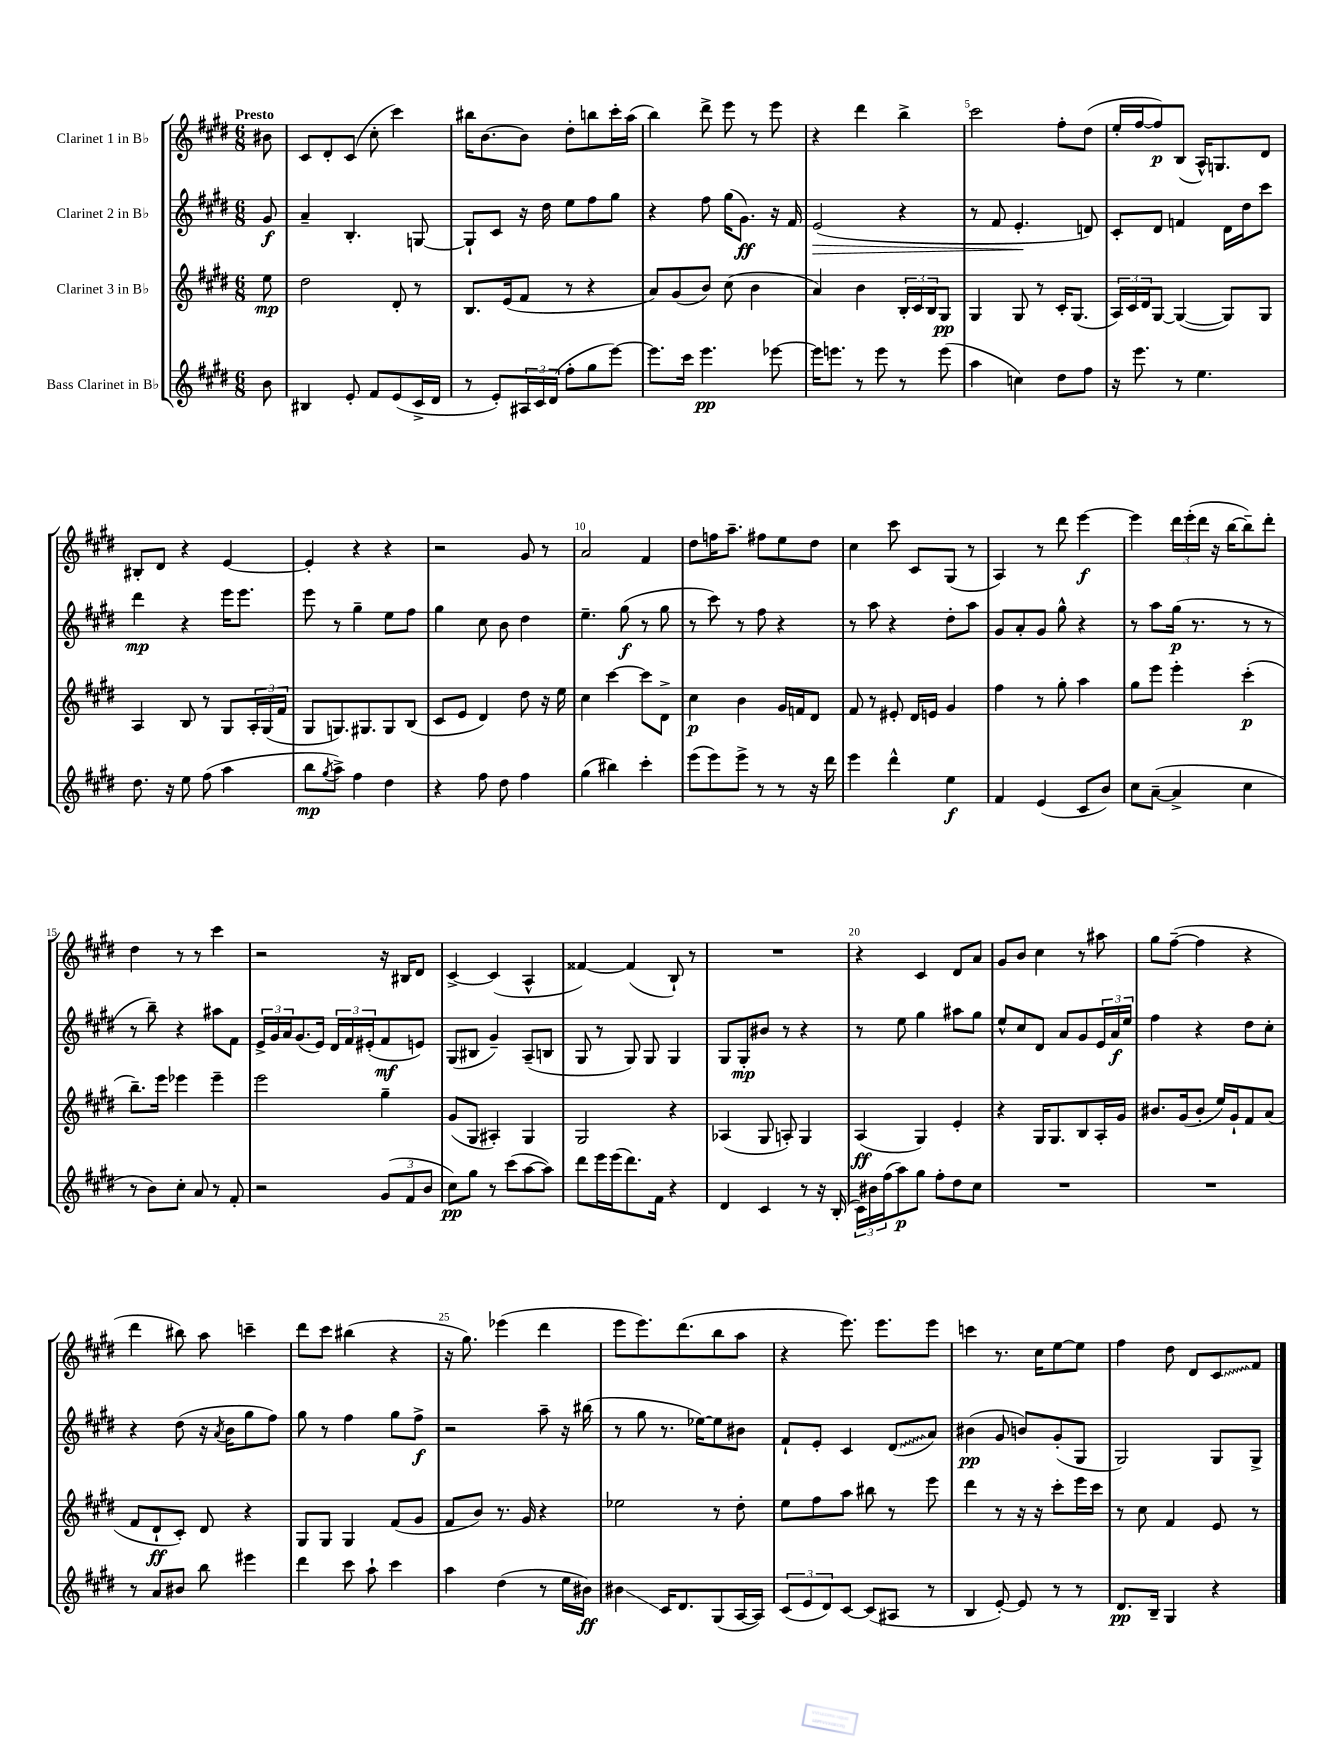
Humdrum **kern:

**kern	**kern	**kern	**kern
*staff4	*staff3	*staff2	*staff1
*clefG2	*clefG2	*clefG2	*clefG2
*k[f#c#g#d#]	*k[f#c#g#d#]	*k[f#c#g#d#]	*k[f#c#g#d#]
*M6/8	*M6/8	*M6/8	*M6/8
8b	8ee	8g#	8b#
=	=	=	=
4B#	2dd#	4a~	8c#
.	.	.	8d#'
8e'	.	4.B'	(8c#
8f#	.	.	8cc#'
(8e	8d#'	.	4ccc#)
16c#^	8r	[8G	.
16d#	.	.	.
=	=	=	=
8r	8.B	8G`]	16bb#
.	.	.	[8.b
8e')	.	8c#	.
.	(16e	.	.
24A#	8f#	16r	8b]
24c#	.	.	.
.	.	16dd#	.
(24d#	.	.	.
8ff#'	8r	8ee	8dd#'
8gg#	4r	8ff#	8bb
[8eee)	.	8gg#	16ccc#'
.	.	.	(16aa
=	=	=	=
8.eee]	8a)	4r	4bb)
.	(8g#	.	.
16ccc#	.	.	.
4.eee	8b)	8ff#	8ddd#^
.	(8cc#	(16gg#	8eee
.	.	8.g#)	.
.	4b	.	8r
[8eee-	.	16r	8eee
.	.	16f#	.
=	=	=	=
16eee-]	4a)	(2e	4r
8.eee	.	.	.
8r	4b	.	4ddd#
8eee	.	.	.
8r	24B'	4r	4bb^
.	24c#	.	.
.	24B	.	.
(8eee	8G#	.	.
=	=	=	=
4aa	4G#	8r	2ccc#
.	.	8f#	.
4cc)	8G#	4.e'	.
.	8r	.	.
8dd#	16c#'	.	8ff#'
.	(8.G#	.	.
8ff#	.	8d)	(8dd#
=	=	=	=
16r	24A)	8c#'	16ee'
.	24c#	.	.
8.eee	.	.	[16ff#
.	24d#	.	.
.	[8G#	8d#	8ff#])
8r	(4G#_	4f	(8B
4.ee	.	.	16A^^)
.	.	.	8.G
.	8G#])	16d#	.
.	.	16dd#	.
.	8G#	8ccc#	8d#
=	=	=	=
8.dd#	4A	4ddd#	8B#'
.	.	.	8d#
16r	.	.	.
8ee	8B	4r	4r
(8ff#	8r	.	.
4aa	8G#	16eee	[4e
.	.	8.eee	.
.	24A'	.	.
.	(24G#	.	.
.	24f#	.	.
=	=	=	=
8bb	8G#	8eee	4e']
8qgg#	.	.	.
8aa^)	8.G)	8r	.
4ff#	.	4gg#~	4r
.	8.G#	.	.
4dd#	8G#	8ee	4r
.	(8B	8ff#	.
=	=	=	=
4r	8c#	4gg#	2r
.	8e	.	.
8ff#	4d#)	8cc#	.
8dd#	.	8b	.
4ff#	8dd#	4dd#	8g#
.	16r	.	8r
.	16ee	.	.
=	=	=	=
(4gg#	4cc#	4.ee~	2a
4bb#)	[4ccc#	.	.
.	.	(8gg#	.
4ccc#'	8ccc#]	8r	4f#
.	8d#^	8gg#	.
=	=	=	=
(8eee	4cc#	8r	8dd#
8eee)	.	8ccc#)	16ff
.	.	.	8.aa~
8eee^	4b	8r	.
8r	.	8ff#	8ff#
8r	16g#	4r	8ee
.	16f	.	.
16r	8d#	.	8dd#
16ddd#	.	.	.
=	=	=	=
4eee	8f#	8r	4cc#
.	8r	8aa	.
4ddd#^^	8e#'	4r	8ccc#
.	16d#	.	8c#
.	16e	.	.
4ee	4g#	8dd#'	(8G#
.	.	8aa	8r
=	=	=	=
4f#	4ff#	8g#	4A)
.	.	8a'	.
(4e	8r	8g#	8r
.	8gg#'	8gg#^^	8ddd#
8c#	4aa	4r	[4eee
8b)	.	.	.
=	=	=	=
8cc#	8gg#	8r	4eee]
([8a~	8eee	8aa	.
4a^]	4eee'	(16gg#	24ddd#
.	.	.	(24eee'
.	.	8.r	.
.	.	.	24ddd#
.	.	.	16r
.	.	.	[16bb
4cc#	(4ccc#'	8r	8bb~])
.	.	8r	8ddd#'
=	=	=	=
8r	8.bb~)	8r	4dd#
8b)	.	8bb~)	.
.	16eee	.	.
8cc#'	4eee-	4r	8r
8a	.	.	8r
8r	4eee-~	8aa#	4ccc#
8f#'	.	8f#	.
=	=	=	=
2r	2eee	24e^	2r
.	.	24g#	.
.	.	24a	.
.	.	(8.g#	.
.	.	16e)	.
.	.	24d#	.
.	.	24f#	.
.	.	(24e#'	.
(12g#	4gg#~	8f#	16r
.	.	.	16B#
12f#	.	.	.
.	.	8e)	8d#
12b	.	.	.
=	=	=	=
8cc#)	(8g#	(8G#	[4c#^
8gg#	8G#	8B#	.
8r	4A#')	4g#~)	(4c#]
(8ccc#	.	.	.
[8aa	4G#	(8A~	4A^^
8aa])	.	8B	.
=	=	=	=
8ddd#	2G#	8G#	[4f##)
16eee	.	8r	.
(16eee	.	.	.
8.ddd#)	.	8G#)	(4f##]
.	.	8G#	.
16f#	.	.	.
4r	4r	4G#	8B`)
.	.	.	8r
=	=	=	=
4d#	(4A-	8G#	2.r
.	.	8G#'	.
4c#	8G#	8b#	.
.	8A')	8r	.
8r	4G#	4r	.
16r	.	.	.
(16B'	.	.	.
=	=	=	=
24c#)	(4A	8r	4r
24b#	.	.	.
(24ff#	.	.	.
8aa)	.	8ee	.
8gg#	4G#)	4gg#	4c#
8ff#'	.	.	.
8dd#	4e'	8aa#	8d#
8cc#	.	8gg#	8a
=	=	=	=
2.r	4r	8ee^^	8g#
.	.	8cc#	8b
.	16G#	8d#	4cc#
.	8.G#	.	.
.	.	8a	.
.	8B	8g#	8r
.	16A'	24e	8aa#
.	.	24a	.
.	16g#	.	.
.	.	24ee	.
=	=	=	=
2.r	8.b#	4ff#	8gg#
.	.	.	([8ff#~
.	(16g#	.	.
.	8b#'	4r	4ff#]
.	16ee)	.	.
.	16g#`	.	.
.	8f#	8dd#	4r
.	(8a	8cc#'	.
=	=	=	=
8r	8f#	4r	4ddd#
8a	8d#`	.	.
8b#	8c#')	(8dd#	8bb#)
8bb	8d#	16r	8aa
.	.	8qa	.
.	.	16b	.
4eee#	4r	8gg#	4ccc~
.	.	8ff#)	.
=	=	=	=
4ddd#	8G#	8gg#	8ddd#
.	8G#	8r	8ccc#
8ccc#	4G#	4ff#	(4bb#
8aa`	.	.	.
4ccc#	(8f#	8gg#	4r
.	8g#	8ff#^	.
=	=	=	=
4aa	8f#	2r	16r
.	.	.	8.gg#)
.	8b)	.	.
(4dd#	8.r	.	(4eee-
.	16g#	.	.
8r	4r	8aa~	4ddd#
16ee	.	16r	.
16b#)	.	(16bb#	.
=	=	=	=
4b#	2ee-	8r	8eee
.	.	8gg#	8.eee)
16c#	.	8.r	.
8.d#	.	.	(8.ddd#
.	.	[16ee-)	.
(8G#	8r	8ee-]	8bb
[16A	8dd#'	8b#	8aa
16A])	.	.	.
=	=	=	=
(12c#	8ee	8f#`	4r
12e	.	.	.
.	8ff#	8e'	.
12d#)	.	.	.
[8c#	8aa	4c#	8.eee)
(8c#]	8bb#	.	.
.	.	.	8.eee
8A#	8r	(8d#	.
8r	8eee	8a)	8eee
=	=	=	=
4B	4ddd#	(4b#	4ccc
[8e')	8r	8g#	8.r
8e]	16r	8b)	.
.	16r	.	16cc#
8r	8ccc#'	(8g#'	[8ee
8r	16eee	8G#	8ee]
.	16ccc#	.	.
=	=	=	=
8.d#	8r	2G#)	4ff#
.	8cc#	.	.
16B~	.	.	.
4G#	4f#	.	8dd#
.	.	.	8d#
4r	8e	8G#	8c#
.	8r	8G#^	8f#
==	==	==	==
*-	*-	*-	*-
